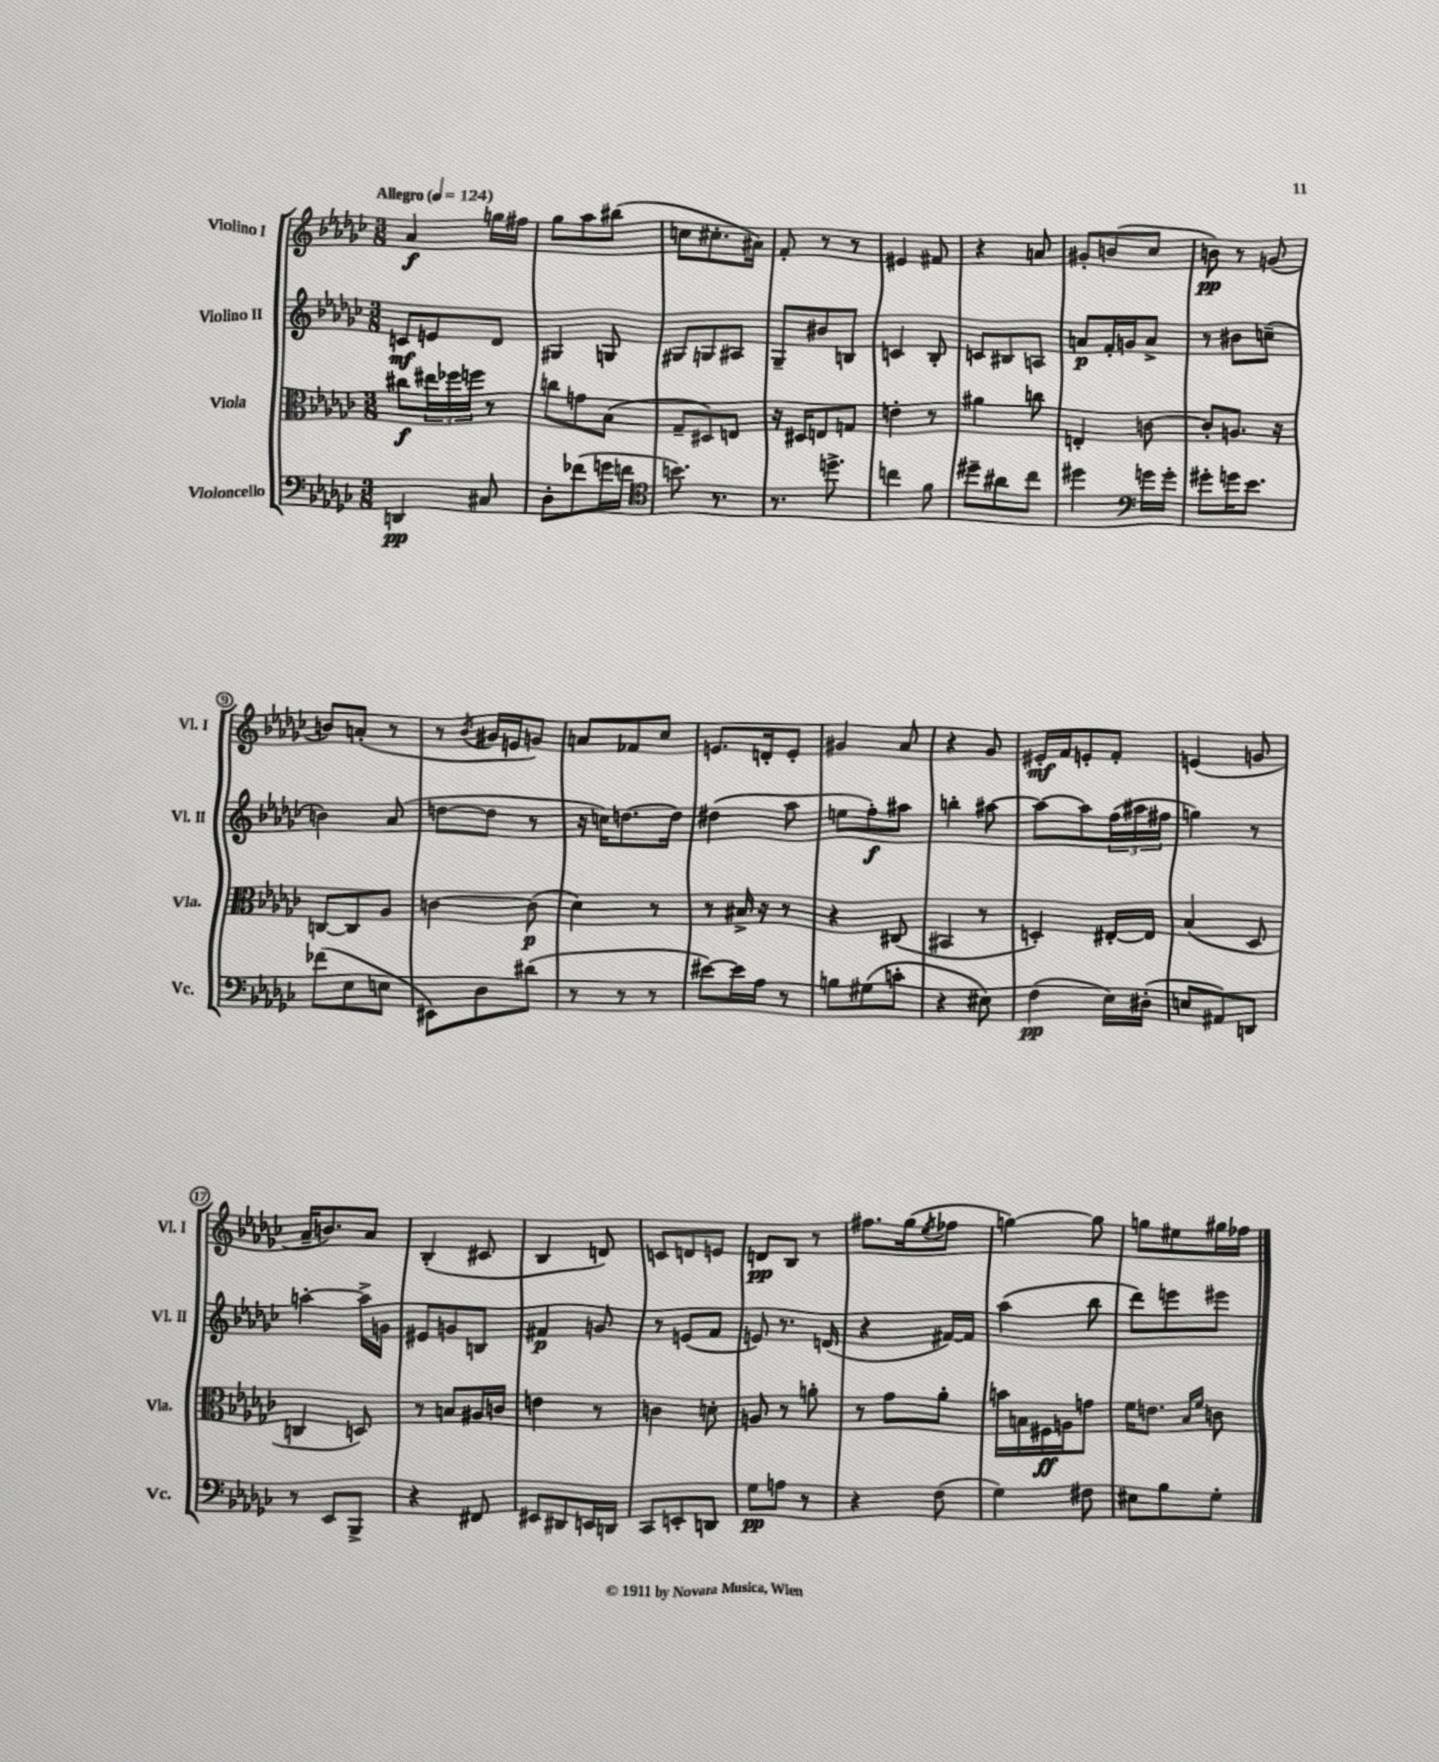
<<
\new StaffGroup <<
\new Staff = "s0" \with { instrumentName = "Violino I" shortInstrumentName = "Vl. I" } {
    \clef treble \key ges \major \numericTimeSignature \time 3/8 \tempo "Allegro" 4 = 124
    aes'4\f g''16 fis''16 |
    ges''8 aes''8 bis''8( |
    c''8 cis''8.-. ais'16) |
    f'8-. r8 r8 |
    eis'4 fis'8 |
    r4 a'8 |
    gis'8-. b'8( ces''8 |
    b'8\pp) r8 g'8( |
    b'8) a'8-.( r8 |
    r8 \acciaccatura { bes'8 } gis'16 e'16 g'8) |
    a'8 fes'8 ces''8 |
    e'8. d'16-. e'8-. |
    gis'4 aes'8 |
    r4 ges'8 |
    eis'16-.\mf f'16 e'8-. f'8-. |
    e'4( g'8 |
    aes'16-- b'8.) aes'8 |
    bes4-.( cis'8 |
    bes4 d'8) |
    c'8 d'8 e'8 |
    d'8\pp bes8 r8 |
    fis''8. ges''16( \acciaccatura { ees''8 } fes''8 |
    g''4~) g''8 |
    g''8 eis''8 gis''16 fes''16 \bar "|." |
}
\new Staff = "s1" \with { instrumentName = "Violino II" shortInstrumentName = "Vl. II" } {
    \clef treble \key ges \major \numericTimeSignature \time 3/8
    c'8\mf e'8 des'8 |
    gis4 g8 |
    gis8 g8 ais8 |
    ges8-- bis'8 b8 |
    c'4 bes8-. |
    c'8 bis8 a8 |
    a'8\p f'16-. g'16 a'8-> |
    r8 bis'8 c''8--( |
    b'4) aes'8( |
    d''8~ d''8 r8 |
    r16 c''16) d''8.~ d''16 |
    dis''4( aes''8 |
    e''8 f''8-.\f) ais''8 |
    b''4-. ais''8~ |
    ais''8~ ais''8 \tuplet 3/2 { f''16( ais''16 fis''16 } |
    g''4) r8 |
    a''4~-. a''16-> g'16 |
    eis'8 g'8 b8 |
    fis'4\p g'8 |
    r8 e'8( f'8 |
    e'8) r8. d'16( |
    r4 fis'16~) fis'16 |
    aes''4( bes''8 |
    des'''8) e'''8 eis'''8 \bar "|." |
}
\new Staff = "s2" \with { instrumentName = "Viola" shortInstrumentName = "Vla." } {
    \clef alto \key ges \major \numericTimeSignature \time 3/8
    cis''8\f \tuplet 3/2 { eis''16 fes''16 f''16 } r8 |
    c''8 g'8 bes8( |
    ges8-- dis8) e8 |
    r16 dis16 e8 g8 |
    e'4-. r8 |
    ais'4 c''8 |
    e4-. c'8~ |
    c'8-. a8. r16 |
    c8~ c8 aes8 |
    c'4~ c'8\p( |
    des'4) r8 |
    r8 bis16-> r16 r8 |
    r4 cis8( |
    bis,4 r8 |
    d4-.) eis16~-. eis16 |
    bes4( des8 |
    c4 d8) |
    r8 b8 ais16 c'16 |
    e'4 r8 |
    c'4 d'8-. |
    a8 r8 a'8-. |
    r8 ges'8 aes'8-. |
    b'16 b16 fis16\ff a16 g'8 |
    f'16 e'8. \grace { bes16 f'16 } c'8 \bar "|." |
}
\new Staff = "s3" \with { instrumentName = "Violoncello" shortInstrumentName = "Vc." } {
    \clef bass \key ges \major \numericTimeSignature \time 3/8
    d,4\pp cis8 |
    des8-. fes'8( g'16 f'16 |
    \clef tenor b'8.) r8. |
    r8. d''8.-> |
    c''4 f'8 |
    dis''8-- ais'8 ces''8 |
    dis''4 \clef bass g'16 g'16-. |
    gis'8-. g'16 ees'8. |
    fes'8( ees8 e8 |
    eis,8) des8 dis'8( |
    r8 r8 r8 |
    eis'8~) eis'16 aes16 r8 |
    b8 gis8( c'8-. |
    r4 eis8) |
    f4\pp( ees16) dis16-.( |
    e8 ais,8) d,8 |
    r8 ees,8 bes,,8-> |
    r4 fis,8 |
    eis,8 dis,8 e,16 d,16 |
    ces,8 e,8-. d,8 |
    ges8\pp a8 r8 |
    r4 f8( |
    ges4) fis8 |
    eis8 bes8 ges8-. \bar "|." |
}
>>
>>
\layout { \context { \Score \override BarNumber.stencil = #(make-stencil-circler 0.1 0.3 ly:text-interface::print) } }
